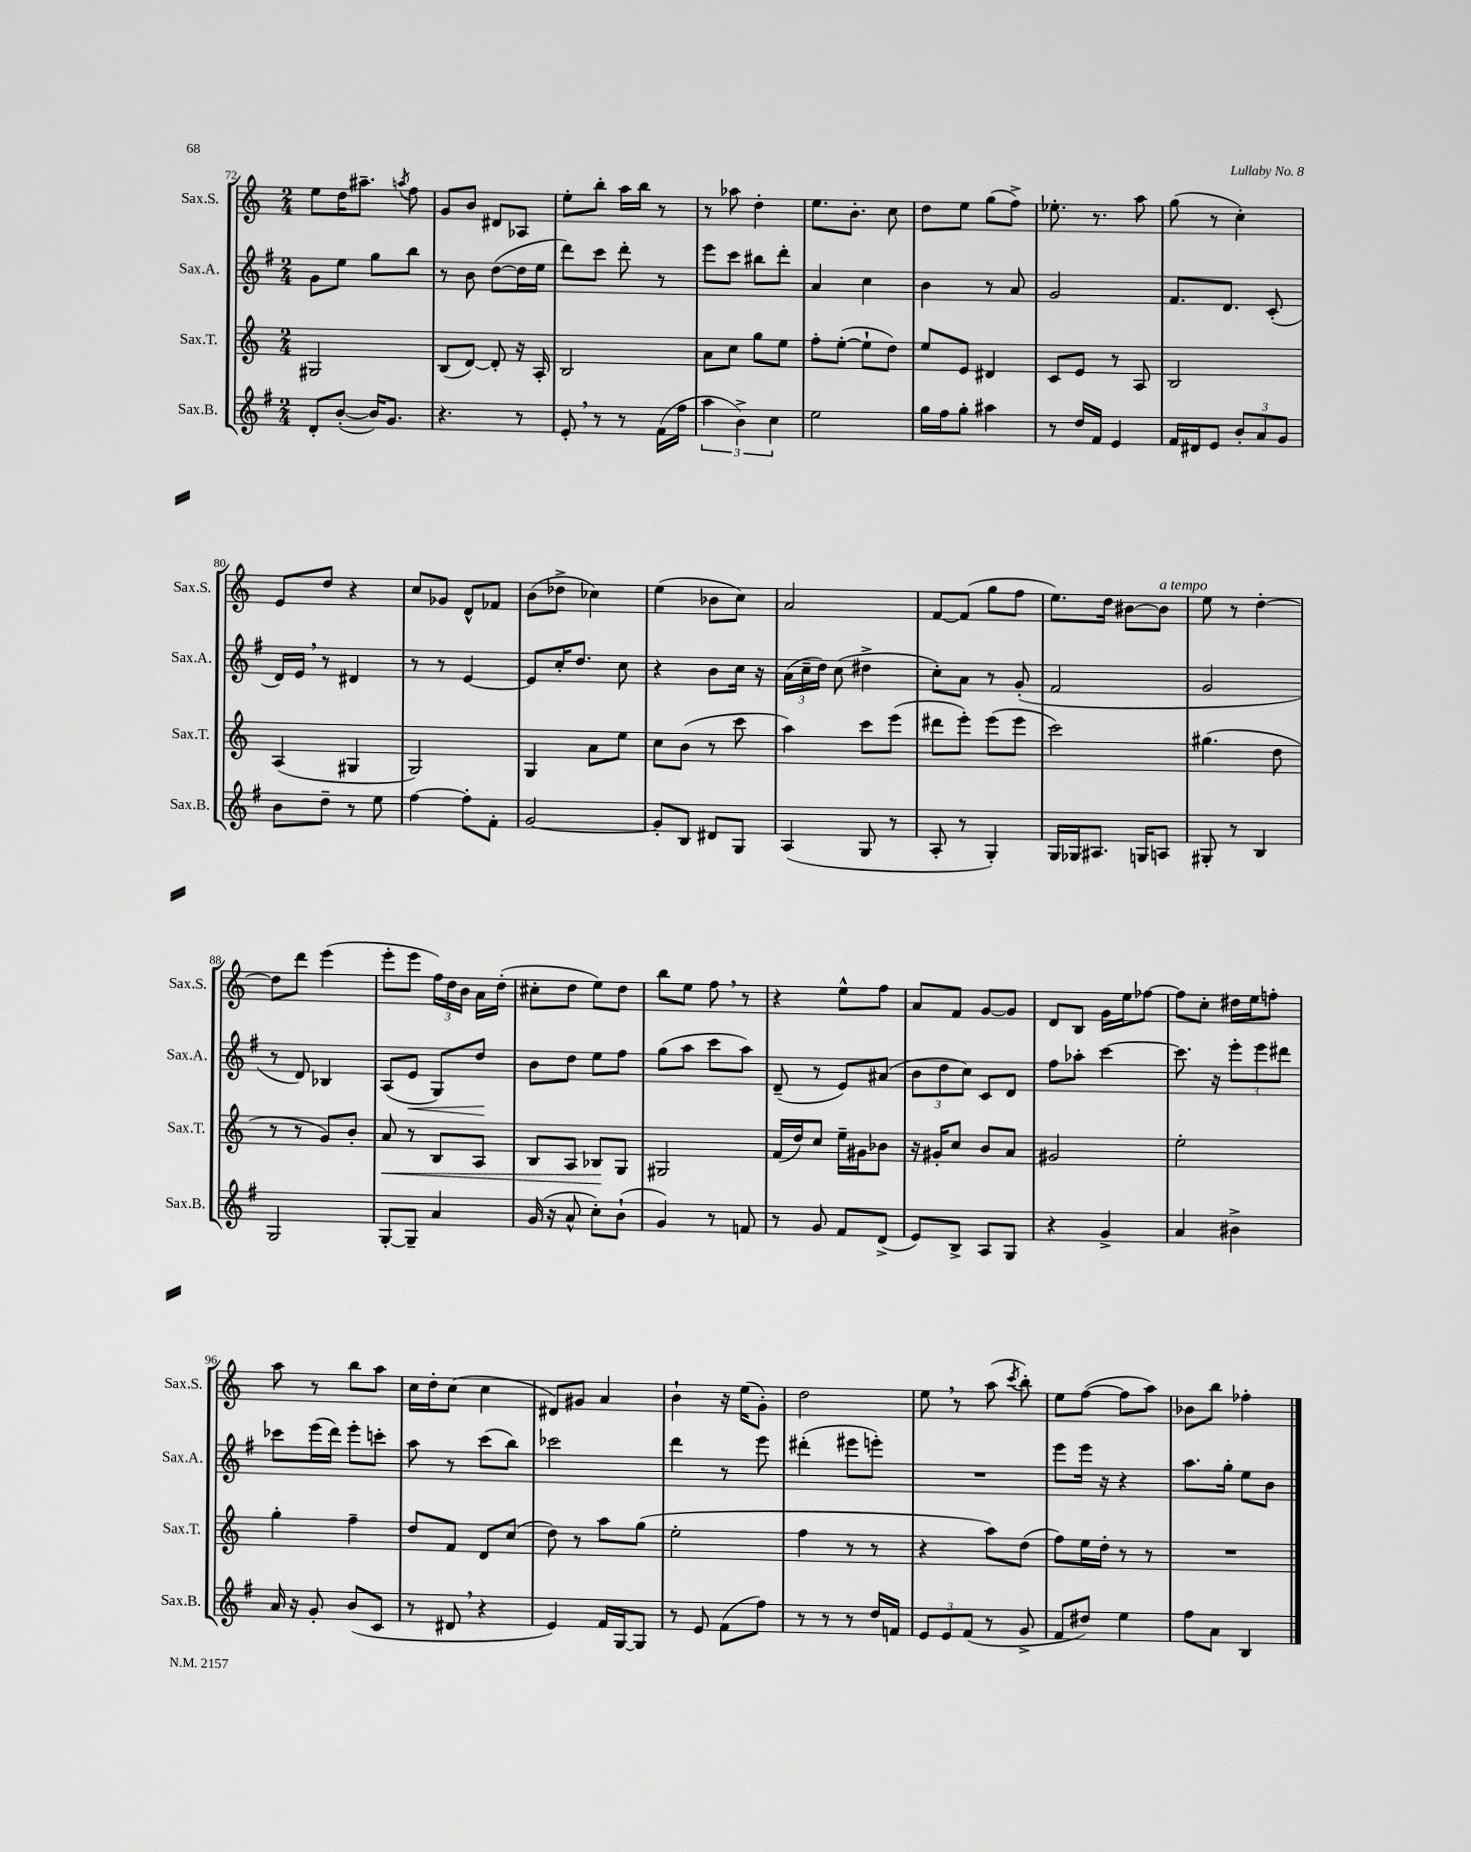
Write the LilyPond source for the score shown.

<<
\new StaffGroup <<
\new Staff = "s0" \with { instrumentName = "Sax.S." shortInstrumentName = "Sax.S." } {
    \clef treble \key c \major \numericTimeSignature \time 2/4
    \autoBeamOff e''8[ d''16 ais''8.]-- \acciaccatura { a''8 } f''8 |
    g'8[ b'8] dis'8[ aes8] |
    e''8[-. b''8]-. a''16[ b''16] r8 |
    r8 aes''8 d''4-. |
    e''8.[ b'8.]-. c''8 |
    d''8[ e''8] g''8[( f''8]->) |
    ees''8.-. r8. a''8 |
    g''8( r8 c''4-.) |
    e'8[ d''8] r4 |
    c''8[ ges'8] d'8[-^ fes'8] |
    b'8[( des''8]-> ces''4) |
    e''4( bes'8[ c''8]) |
    a'2 |
    f'8[~ f'8]( g''8[ f''8] |
    e''8.[) d''16] bis'8[~ bis'8]^\markup { \italic "a tempo" } |
    e''8 r8 d''4~-. |
    d''8[ d'''8] e'''4( |
    e'''8[-. e'''8] \tuplet 3/2 { f''16[) d''16 b'16] } a'16[ d''16]-.( |
    cis''8[-. d''8] e''8[) d''8] |
    b''8[ e''8] f''8 \breathe r8 |
    r4 e''8[-^ f''8] |
    a'8[ f'8] g'8[~ g'8] |
    d'8[ b8] g'16[ e''16 fes''8]~ |
    fes''8[ c''8]-. dis''16[ e''16 f''8]-. |
    a''8 r8 b''8[ a''8] |
    c''16[ d''16-. c''8]( c''4 |
    dis'8[) gis'8] a'4 |
    b'4-! r16 e''16[( g'8]-.) |
    d''2 |
    e''8 \breathe r8 a''8( \acciaccatura { c'''8 } b''8-.) |
    e''8[ f''8]~( f''8[ a''8]) |
    bes'8[ b''8] fes''4-. \bar "|." |
}
\new Staff = "s1" \with { instrumentName = "Sax.A." shortInstrumentName = "Sax.A." } {
    \clef treble \key g \major \numericTimeSignature \time 2/4
    \autoBeamOff g'8[ e''8] g''8[ b''8] |
    r8 b'8 d''8[~( d''16 e''16] |
    d'''8[) c'''8] d'''8-. r8 |
    e'''8[ c'''8] bis''8[ d'''8]-. |
    a'4 c''4 |
    b'4 r8 a'8 |
    g'2 |
    fis'8.[ d'8.] c'8-.( |
    d'16[) e'16] \breathe r8 dis'4 |
    r8 r8 e'4~ |
    e'8[ c''16-. d''8.] c''8 |
    r4 b'8[ c''16] r16 |
    \tuplet 3/2 { a'16[( c''16-- d''16]) } c''8( dis''4-> |
    c''8[-.) a'8] r8 g'8-.( |
    fis'2 |
    g'2 |
    r8 d'8) bes4 |
    a8[( e'8]\< g8[) d''8]\! |
    b'8[ d''8] e''8[ fis''8] |
    g''8[( a''8] c'''8[ a''8]) |
    d'8--( r8 e'8[) ais'8]( |
    \tuplet 3/2 { b'8[ d''8 c''8]) } c'8[ d'8] |
    fis''8[ aes''8]-. c'''4~ |
    c'''8. r16 \tuplet 3/2 { e'''8[-. e'''8 dis'''8] } |
    ces'''8[ e'''16( d'''16]) e'''8[-. c'''8]-. |
    a''8 r8 c'''8[( b''8]) |
    ces'''2 |
    d'''4 r8 e'''8 |
    dis'''4-.( eis'''8[ e'''8]-.) |
    R2 |
    e'''8[ e'''16] r16 r4 |
    a''8.[ g''16]-. e''8[ b'8] \bar "|." |
}
\new Staff = "s2" \with { instrumentName = "Sax.T." shortInstrumentName = "Sax.T." } {
    \clef treble \key c \major \numericTimeSignature \time 2/4
    \autoBeamOff gis2 |
    b8[( d'8]~) d'8-. r16 a16-. |
    b2 |
    a'8[ c''8] g''8[ e''8] |
    f''8[-. e''8]~-.( e''8[-! d''8]) |
    e''8[ e'8] dis'4 |
    c'8[ e'8] r8 a8 |
    b2 |
    a4( gis4 |
    g2) |
    g4 a'8[ e''8] |
    c''8[ b'8]( r8 c'''8 |
    a''4) c'''8[ e'''8]( |
    dis'''8[ e'''8]-.) e'''8[( e'''8] |
    c'''2) |
    gis''4.( d''8 |
    r8 r8 g'8[) b'8]-. |
    a'8\< r8 b8[ a8] |
    b8[ a8] bes8[\! g8] |
    gis2 |
    f'16[( d''16) c''8] e''16[-- gis'16 bes'8] |
    r16 gis'16[-. c''8] b'8[ a'8] |
    gis'2 |
    e''2-. |
    g''4-. f''4-- |
    d''8[ f'8] d'8[ c''8]( |
    d''8) r8 a''8[ g''8]( |
    e''2-. |
    f''4 r8 r8 |
    r4 a''8[) d''8]( |
    f''8[) e''16 d''16]-. r8 r8 |
    R2 \bar "|." |
}
\new Staff = "s3" \with { instrumentName = "Sax.B." shortInstrumentName = "Sax.B." } {
    \clef treble \key g \major \numericTimeSignature \time 2/4
    \autoBeamOff d'8[-. b'8]~-.( b'16[) g'8.] |
    r4. r8 |
    e'8-. \breathe r8 r8 fis'16[( fis''16] |
    \tuplet 3/2 { a''4 b'4->) c''4 } |
    e''2 |
    g''16[ fis''16 g''8]-. ais''4 |
    r8 d''16[ fis'16] e'4 |
    fis'16[ dis'16 e'8] \tuplet 3/2 { b'8[-. a'8 g'8] } |
    b'8[ d''8]-- r8 e''8 |
    fis''4~ fis''8[-. fis'8]-. |
    g'2~ |
    g'8[-. b8] dis'8[ g8] |
    a4( g8 r8 |
    a8-. r8 g4-.) |
    g16[ ges16 ais8.] g16[ a8] |
    gis8-. r8 b4 |
    g2 |
    g8[~-. g8]-- a'4 |
    g'16( r16 a'8-^ c''8[-.) b'8]-!( |
    g'4) r8 f'8 |
    r8 g'8 fis'8[ d'8]->( |
    e'8[) b8]-> a8[ g8] |
    r4 g'4-> |
    a'4 bis'4-> |
    a'16 r16 g'8-. b'8[( c'8] |
    r8 dis'8 \breathe r4 |
    e'4) fis'16[ g16~ g8] |
    r8 e'8 fis'8[( fis''8]) |
    r8 r8 r8 d''16[ f'16] |
    \tuplet 3/2 { e'8[ e'8 fis'8]( } r8 g'8-> |
    fis'8[ dis''8]) e''4 |
    fis''8[ a'8] b4 \bar "|." |
}
>>
>>
\layout { \context { \Score currentBarNumber = #72 } }
